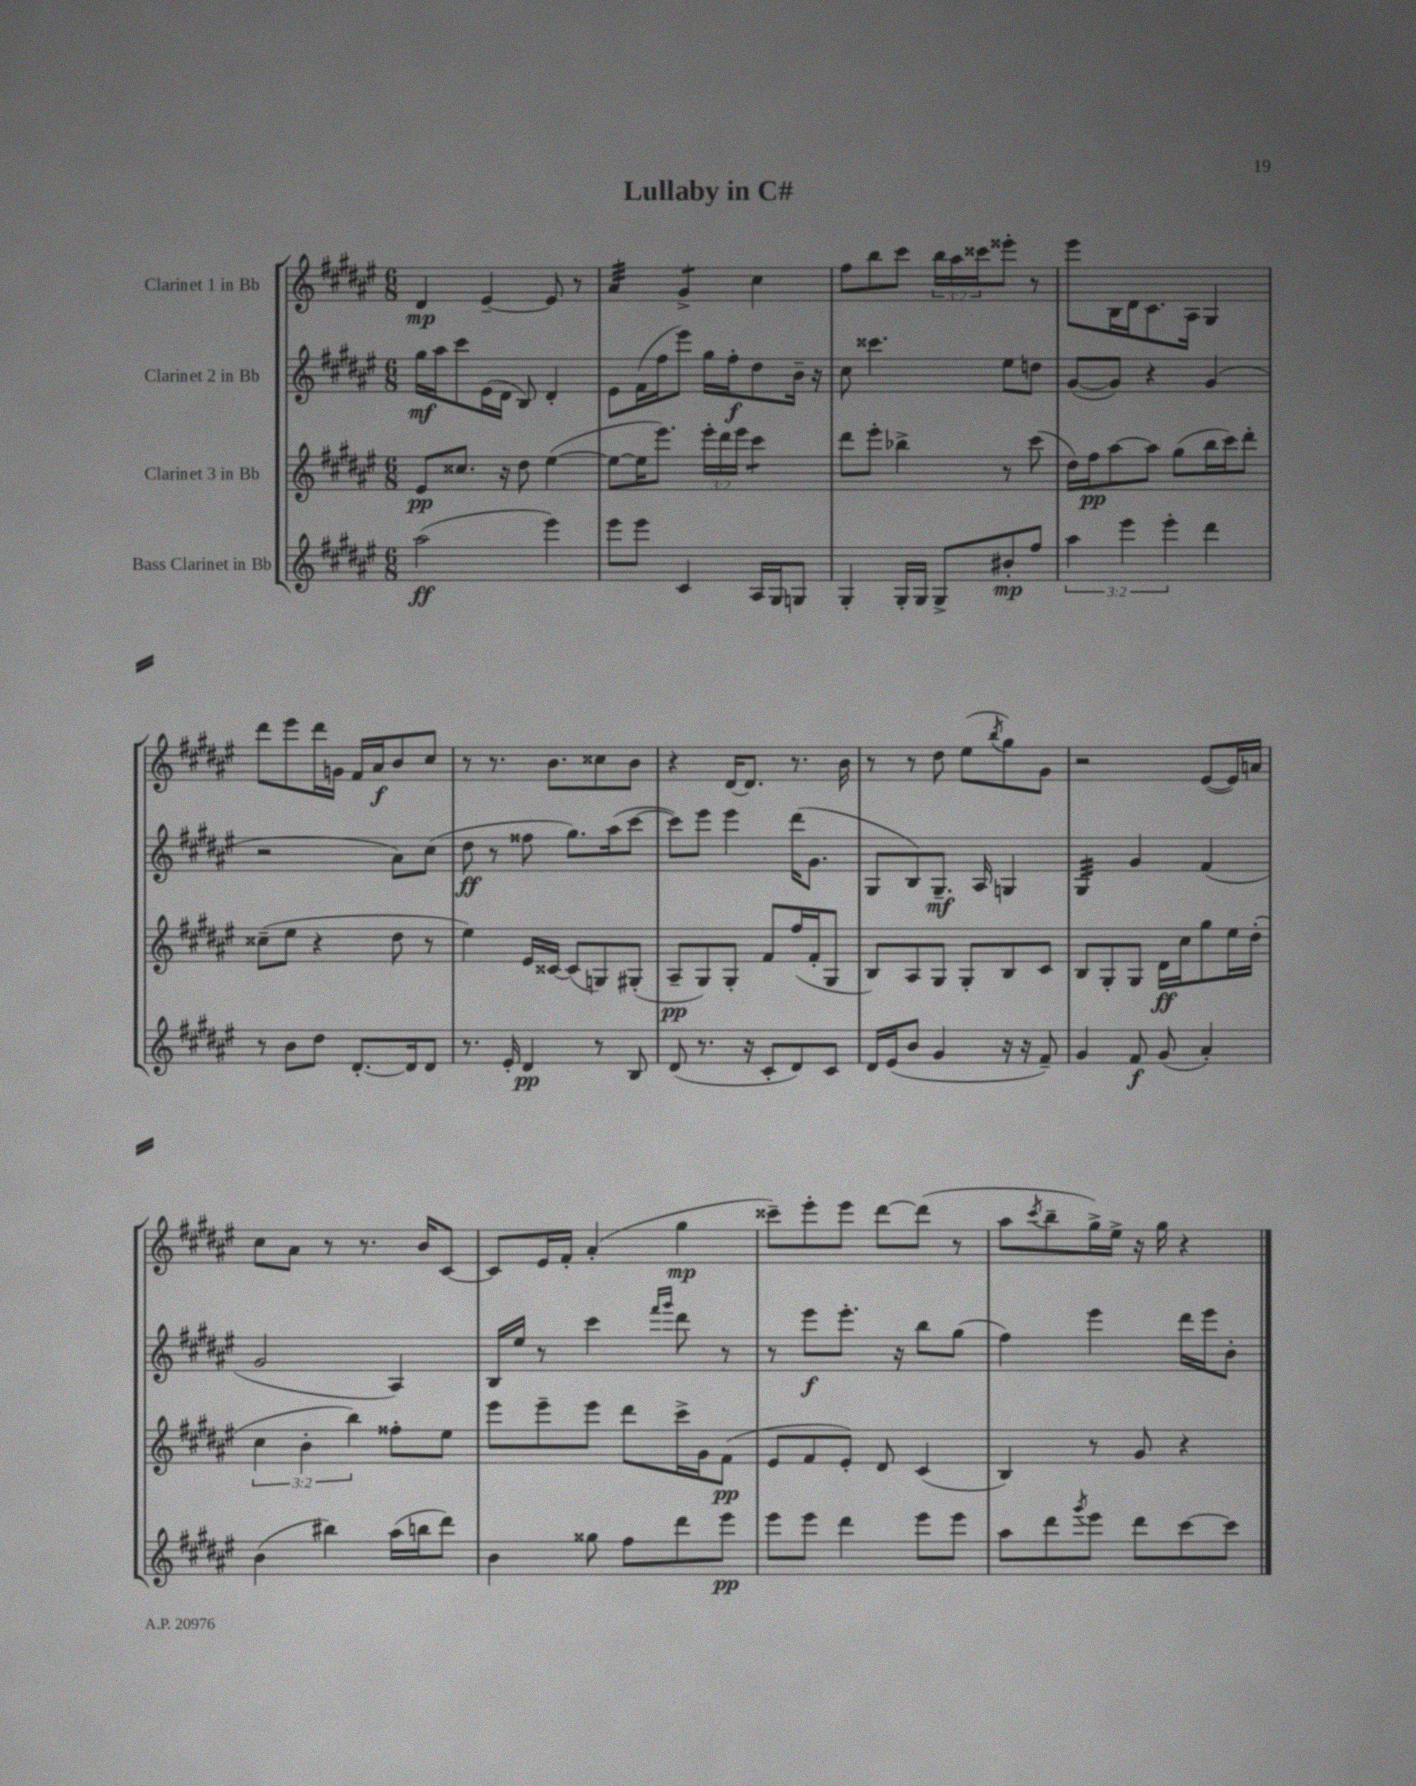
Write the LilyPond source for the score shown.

\header { title = "Lullaby in C#" }
<<
\new StaffGroup <<
\new Staff = "s0" \with { instrumentName = "Clarinet 1 in Bb" } {
    \clef treble \key fis \major \numericTimeSignature \time 6/8 \override Staff.TupletNumber.text = #tuplet-number::calc-fraction-text
    dis'4\mp eis'4~-- eis'8 r8 |
    ais'4:32 gis'4:8-> cis''4 |
    fis''8 b''8 cis'''8 \tuplet 3/2 { b''16 ais''16 cisis'''16 } eisis'''8-. r8 |
    eis'''8 b16 dis'16 cis'8. ais16 gis4 |
    dis'''8 eis'''8 dis'''16 g'16 fis'16 ais'16\f b'8 cis''8 |
    r8 r8. b'8. cisis''8 b'8 |
    r4 dis'16~ dis'8. r8. b'16 |
    r8 r8 dis''8 eis''8( \acciaccatura { b''8 } gis''8) gis'8 |
    r2 eis'8~( eis'16) a'16 |
    cis''8 ais'8 r8 r8. b'16 cis'8~ |
    cis'8 eis'16 fis'16-. ais'4-.( gis''4\mp |
    cisis'''8--) eis'''8-. eis'''8 dis'''8~ dis'''8( r8 |
    ais''8 \acciaccatura { cis'''8 } b''8-- gis''16->) eis''16-> r16 gis''16 r4 \bar "|." |
}
\new Staff = "s1" \with { instrumentName = "Clarinet 2 in Bb" } {
    \clef treble \key fis \major \numericTimeSignature \time 6/8
    gis''16\mf ais''16 cis'''8 eis'16( dis'16 b8) dis'4-. |
    eis'8 fis'16( fis''16 eis'''8) gis''16 fis''16-.\f dis''8 b'16-- r16 |
    cis''8 cisis'''4. eis''8 d''8 |
    gis'8~( gis'8) r4 gis'4( |
    r2 ais'8) cis''8( |
    dis''8\ff r8 fisis''8 gis''8.) ais''16( cis'''8~ |
    cis'''8) eis'''8 eis'''4 dis'''16( gis'8. |
    gis8 b8) gis8.--\mf ais16 g4 |
    gis4:32 gis'4 fis'4( |
    gis'2 ais4) |
    b16 eis''16 r8 cis'''4 \grace { fis'''16 gis'''16 } dis'''8 r8 |
    r8 eis'''8\f eis'''8.-. r16 b''8 gis''8( |
    fis''4) eis'''4 dis'''16 eis'''16 b'8-. \bar "|." |
}
\new Staff = "s2" \with { instrumentName = "Clarinet 3 in Bb" } {
    \clef treble \key fis \major \numericTimeSignature \time 6/8 \override Staff.TupletNumber.text = #tuplet-number::calc-fraction-text
    eis'8\pp cisis''8. r16 dis''8 eis''4~( |
    eis''8~ eis''16 eis'''8.) \tuplet 3/2 { eis'''16-. dis'''16 eis'''16 } cis'''4:8 |
    dis'''8 eis'''8-. bes''4-> r8 cis'''8( |
    dis''16) fis''16\pp ais''8~ ais''8 gis''8( b''16 cis'''16) dis'''8-. |
    cisis''8--( eis''8 r4 dis''8 r8 |
    eis''4) eis'16 cisis'16~ cisis'8( g8) gis8-.( |
    ais8--\pp gis8) gis8-. fis'8 fis''16( fis'16-. gis8 |
    b8) ais8 gis8 gis8-. b8 cis'8 |
    b8 gis8-. gis8 dis'16\ff cis''16 gis''8 eis''16 dis''16-.( |
    \tuplet 3/2 { cis''4 b'4-. b''4) } fisis''8-. eis''8 |
    eis'''8 eis'''8-- eis'''8 dis'''8 cis'''16-> gis'16 fis'8\pp( |
    eis'8 fis'8 eis'8-.) dis'8 cis'4( |
    b4) r8 gis'8 r4 \bar "|." |
}
\new Staff = "s3" \with { instrumentName = "Bass Clarinet in Bb" } {
    \clef treble \key fis \major \numericTimeSignature \time 6/8 \override Staff.TupletNumber.text = #tuplet-number::calc-fraction-text
    ais''2\ff( eis'''4) |
    eis'''8 eis'''8 cis'4 ais16 gis16 g8 |
    gis4-. gis16-. gis16 gis8-> bis'8-.\mp fis''8 |
    \tuplet 3/2 { ais''4 eis'''4 eis'''4-. } dis'''4 |
    r8 b'8 dis''8 dis'8.~-. dis'16 dis'8 |
    r8. eis'16-. dis'4\pp r8 b8 |
    dis'8( r8. r16 cis'8-. dis'8) cis'8 |
    dis'16 eis'16( b'8 gis'4 r16 r16 fis'8--) |
    gis'4 fis'8\f gis'8( ais'4-.) |
    b'4( bis''4) ais''16( b''16 dis'''8) |
    b'4 gisis''8 fis''8 dis'''8 eis'''8\pp |
    eis'''8 eis'''8 dis'''4 eis'''8 eis'''8 |
    ais''8 dis'''8 \acciaccatura { gis'''8 } eis'''8 dis'''8 cis'''8~ cis'''8 \bar "|." |
}
>>
>>
\layout { \context { \Score \remove "Bar_number_engraver" } }
